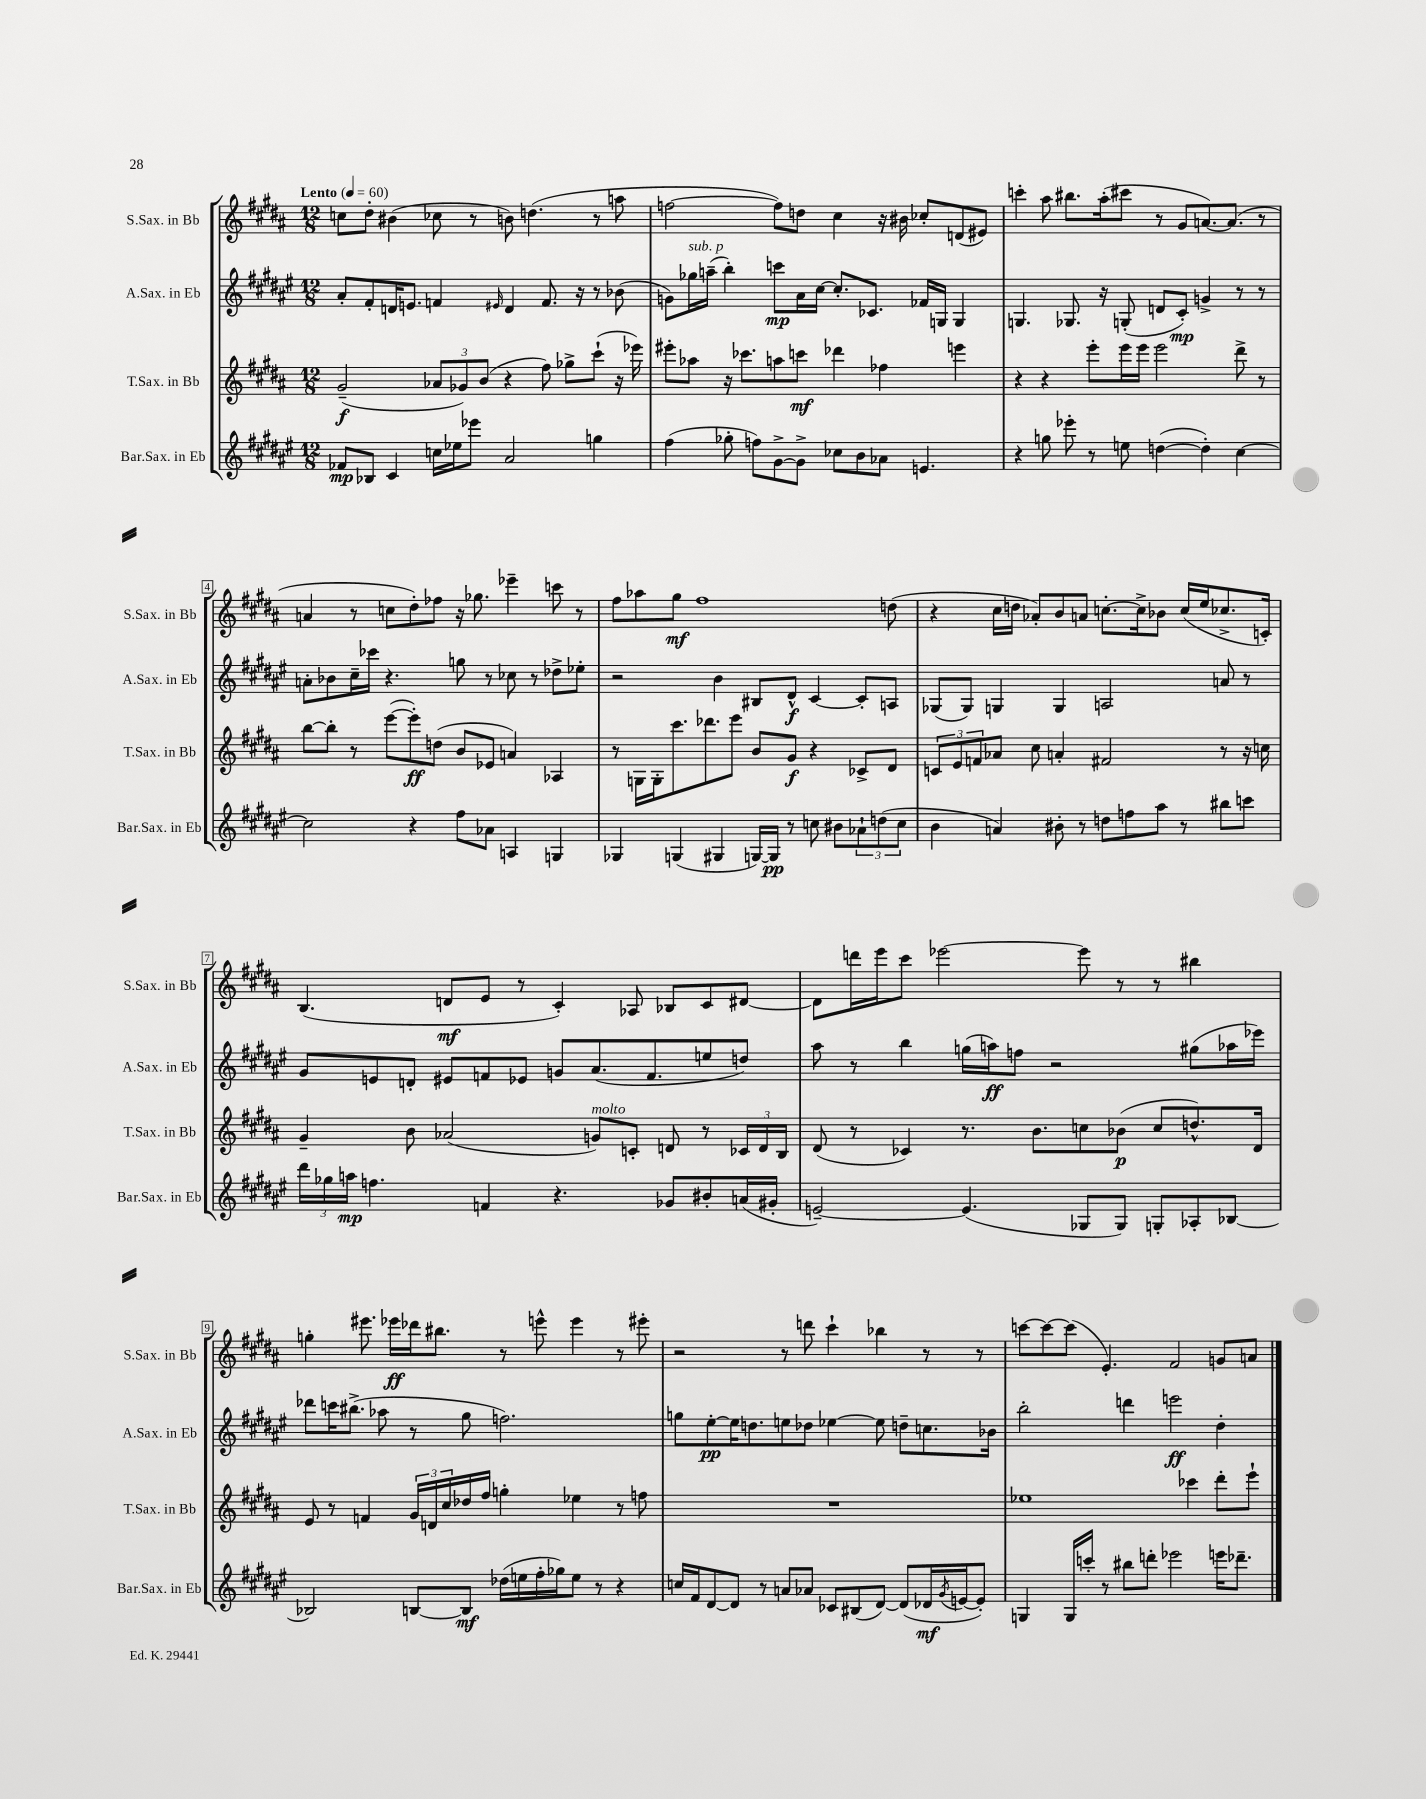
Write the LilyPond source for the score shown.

<<
\new StaffGroup <<
\new Staff = "s0" \with { instrumentName = "S.Sax. in Bb" shortInstrumentName = "S.Sax. in Bb" } {
    \clef treble \key b \major \numericTimeSignature \time 12/8 \tempo "Lento" 4 = 60
    c''8 dis''8-. bis'4( ces''8 r8 b'8) d''4.( r8 a''8 |
    f''2~ f''8) d''8 cis''4 r16 bis'16 ces''8-. d'8( eis'8) |
    c'''4-. ais''8 bis''8. ais''16-.( cis'''8 r8 gis'8 a'8.~) a'8.( r8 |
    a'4 r8 c''8 dis''8-.) fes''8 r16 ges''8. ees'''4-- c'''8 r8 |
    fis''8 aes''8 gis''8\mf fis''1 d''8( |
    r4 cis''16 d''16 aes'8-.) b'8 a'8 c''8.~-. c''16-> bes'8 c''16( e''16 ces''8.-> c'16-.) |
    b4.( d'8\mf e'8 r8 cis'4-.) aes8 bes8 cis'8 dis'8~ |
    dis'8 d'''16 e'''16 cis'''8 ees'''2~ ees'''8 r8 r8 bis''4 |
    g''4-. eis'''8. ees'''16\ff des'''16 bis''8. r8 e'''8-^ e'''4 r8 eis'''8-. |
    r2 r8 d'''8 cis'''4-! bes''4 r8 r8 |
    c'''8~ c'''8~ c'''8( e'4.-.) fis'2 g'8 a'8 \bar "|." |
}
\new Staff = "s1" \with { instrumentName = "A.Sax. in Eb" shortInstrumentName = "A.Sax. in Eb" } {
    \clef treble \key fis \major \numericTimeSignature \time 12/8
    ais'8-. fis'8-. d'16 e'8. f'4 \grace { eis'16 } d'4 f'8. r16 r8 bes'8( |
    g'8) ges''16^\markup { \italic "sub. p" } a''16--( b''4-.) c'''8\mp ais'16 cis''16~ cis''8.-. ces'8. fes'16 g16 g4 |
    g4. ges8. r16 g8-.( d'8 cis'8-.\mp) g'4-> r8 r8 |
    a'8-. bes'8 cis''16-- ces'''16 r4. g''8 r8 ces''8 r8 des''8-> ees''8-. |
    r2 b'4 bis8 dis'8-^\f cis'4~ cis'8-. a8 |
    ges8( ges8) g4 g4 a2 a'8 r8 |
    gis'8 e'8 d'8-. eis'8 f'8 ees'8 g'8 ais'8.( f'8. e''8 d''8) |
    ais''8 r8 b''4 g''16( a''16\ff) f''8 r2 gis''8( aes''16 ees'''16) |
    des'''8 c'''16 bis''8.->( aes''8 r8 gis''8 f''2.) |
    g''8 eis''8~-.\pp eis''16 d''8. e''8 des''8 ees''4~ ees''8 d''8-- c''8. bes'16 |
    b''2-. d'''4 e'''2\ff dis''4-. \bar "|." |
}
\new Staff = "s2" \with { instrumentName = "T.Sax. in Bb" shortInstrumentName = "T.Sax. in Bb" } {
    \clef treble \key b \major \numericTimeSignature \time 12/8
    gis'2--\f( \tuplet 3/2 { aes'8 ges'8) b'8( } r4 fis''8) ges''8-> cis'''8-!( r16 ees'''16) |
    eis'''8-. aes''8 r16 ces'''8. a''8 c'''8\mf des'''4 fes''4 e'''4 |
    r4 r4 e'''8-. e'''16 e'''16 e'''2 dis'''8-> r8 |
    b''8~ b''8-. r8 e'''8~( e'''8-.\ff) d''8( b'8 ees'8 a'4) aes4 |
    r8 g16 g16-. cis'''8. des'''8. e'''8 b'8 gis'8\f r4 ces'8-> dis'8 |
    \tuplet 3/2 { c'8 e'8 f'8 } aes'8 cis''8 a'4-. fis'2 r8 r16 c''16 |
    gis'4-- b'8 aes'2( g'8^\markup { \italic "molto" }) c'8-. d'8 r8 \tuplet 3/2 { ces'16 d'16 b16 } |
    dis'8( r8 ces'4) r8. b'8. c''8 bes'8\p( c''8 d''8.-^) dis'16 |
    e'8 r8 f'4 \tuplet 3/2 { gis'16 d'16 cis''16 } des''16 fis''16 g''4-. ees''4 r8 f''8 |
    R1. |
    ees''1 ces'''4 dis'''8-. e'''8-! \bar "|." |
}
\new Staff = "s3" \with { instrumentName = "Bar.Sax. in Eb" shortInstrumentName = "Bar.Sax. in Eb" } {
    \clef treble \key fis \major \numericTimeSignature \time 12/8
    fes'8\mp bes8 cis'4 c''16 ees''16 ees'''8 ais'2 g''4 |
    fis''4( ges''8-. f''8) gis'8~-> gis'8-> ces''8 b'8 aes'8 e'4. |
    r4 g''8 ees'''8-. r8 e''8 d''4~( d''4-.) cis''4~ |
    cis''2 r4 fis''8 aes'8 a4 g4 |
    ges4 g4( gis4 g16~) g16\pp r8 c''8 bis'8 \tuplet 3/2 { aes'8-! d''8( c''8 } |
    b'4 a'4) bis'8-. r8 d''8 f''8 ais''8 r8 bis''8 c'''8 |
    \tuplet 3/2 { dis'''16 ges''16 a''16\mp } f''4. f'4 r4. ges'8 bis'8-. a'16( gis'16-. |
    e'2~--) e'4.( ges8 ges8) g8-. aes8-. bes8~ |
    bes2 b8~ b8\mf des''16( e''16 fis''16-. ges''16) e''8 r8 r4 |
    c''16 fis'16 dis'8~ dis'8 r8 a'8 aes'8 ces'8 bis8( dis'8~) dis'8( des'16\mf \acciaccatura { gis'8 } e'16~ e'8-.) |
    g4 g16 c'''16-. r8 bis''8 d'''8-. ees'''2 e'''16 des'''8.-- \bar "|." |
}
>>
>>
\layout { \context { \Score \override BarNumber.stencil = #(make-stencil-boxer 0.1 0.3 ly:text-interface::print) } }
